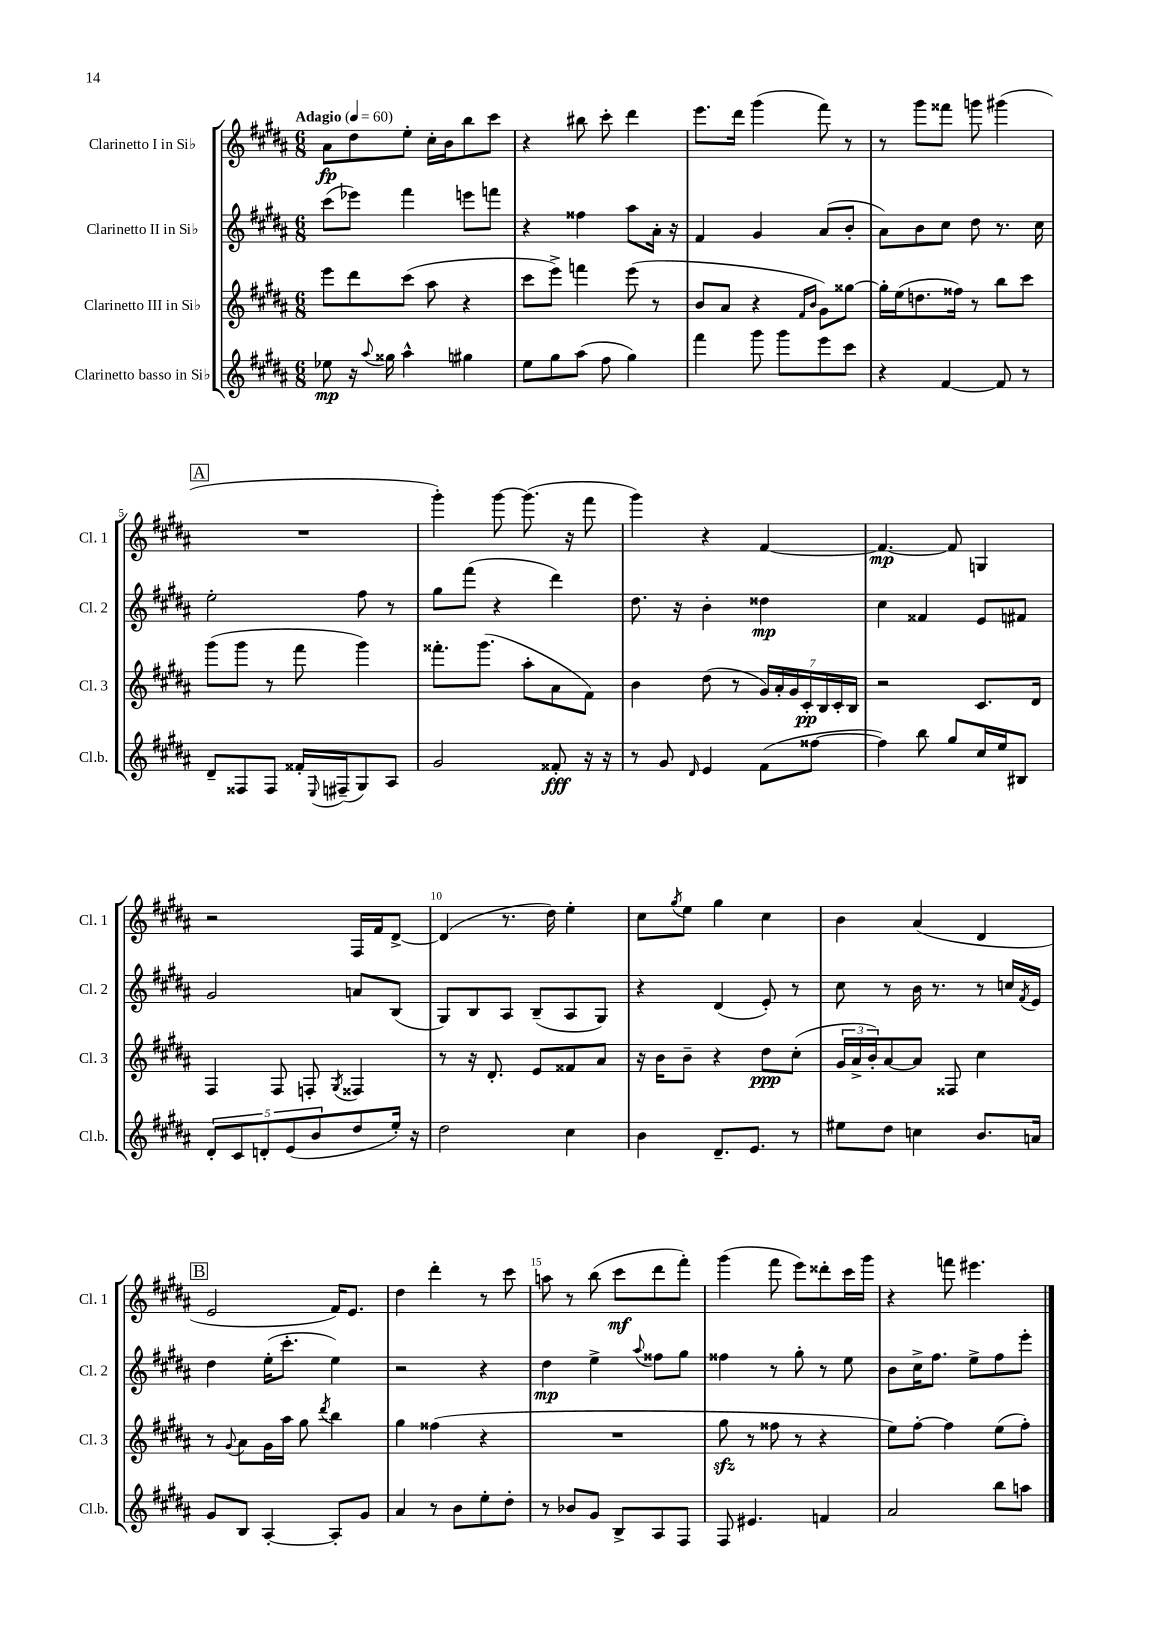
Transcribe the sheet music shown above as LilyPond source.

<<
\new StaffGroup <<
\new Staff = "s0" \with { instrumentName = "Clarinetto I in Sib" shortInstrumentName = "Cl. 1" } {
    \clef treble \key b \major \numericTimeSignature \time 6/8 \tempo "Adagio" 4 = 60
    ais'8\fp dis''8 e''8-. cis''16-. b'16 b''8 cis'''8 |
    r4 bis''8 cis'''8-. dis'''4 |
    e'''8. dis'''16 gis'''4( fis'''8) r8 |
    r8 gis'''8 fisis'''8 g'''8 gis'''4( |
    \mark \markup { \box "A" } R2. |
    gis'''4-.) gis'''8~ gis'''8.( r16 fis'''8 |
    gis'''4) r4 fis'4~ |
    fis'4.~\mp fis'8 g4 |
    r2 fis16 fis'16 dis'8~-> |
    dis'4( r8. dis''16) e''4-. |
    cis''8 \acciaccatura { gis''8 } e''8 gis''4 cis''4 |
    b'4 ais'4( dis'4 |
    \mark \markup { \box "B" } e'2 fis'16) e'8. |
    dis''4 dis'''4-. r8 cis'''8 |
    a''8 r8 b''8( cis'''8\mf dis'''8 fis'''8-.) |
    gis'''4( fis'''8 e'''8) disis'''8-. cis'''16 gis'''16 |
    r4 f'''8 eis'''4. \bar "|." |
}
\new Staff = "s1" \with { instrumentName = "Clarinetto II in Sib" shortInstrumentName = "Cl. 2" } {
    \clef treble \key b \major \numericTimeSignature \time 6/8
    cis'''8( ees'''8) fis'''4 e'''8 f'''8 |
    r4 fisis''4 ais''8 ais'16-. r16 |
    fis'4 gis'4 ais'8( b'8-. |
    ais'8) b'8 cis''8 dis''8 r8. cis''16 |
    \mark \markup { \box "A" } e''2-. fis''8 r8 |
    gis''8 fis'''8( r4 dis'''4) |
    dis''8. r16 b'4-. disis''4\mp |
    cis''4 fisis'4 e'8 fis'8 |
    gis'2 a'8 b8( |
    gis8) b8 ais8 b8--( ais8 gis8) |
    r4 dis'4( e'8-.) r8 |
    cis''8 r8 b'16 r8. r8 c''16 \acciaccatura { fis'8 } e'16 |
    \mark \markup { \box "B" } dis''4 e''16-.( cis'''8.-. e''4) |
    r2 r4 |
    dis''4\mp e''4-> \appoggiatura { ais''8 } fisis''8 gis''8 |
    fisis''4 r8 gis''8-. r8 e''8 |
    b'8 cis''16-> fis''8. e''8-> fis''8 e'''8-. \bar "|." |
}
\new Staff = "s2" \with { instrumentName = "Clarinetto III in Sib" shortInstrumentName = "Cl. 3" } {
    \clef treble \key b \major \numericTimeSignature \time 6/8
    e'''8 dis'''8 cis'''8( ais''8 r4 |
    cis'''8 e'''8->) f'''4 e'''8( r8 |
    b'8 ais'8 r4 \grace { fis'16 b'16 } gis'8) gisis''8~ |
    gisis''16-. e''16( d''8. fisis''16) r8 b''8 cis'''8 |
    \mark \markup { \box "A" } gis'''8( gis'''8 r8 fis'''8 gis'''4) |
    fisis'''8.-. gis'''8.( ais''8-. ais'8 fis'8) |
    b'4 dis''8( r8 \tuplet 7/4 { gis'16) ais'16-. gis'16 cis'16-.\pp b16 cis'16-. b16 } |
    r2 cis'8. dis'16 |
    fis4 fis8 f8-. \acciaccatura { gis8 } fisis4 |
    r8 r16 dis'8.-. e'8 fisis'8 ais'8 |
    r16 b'16 b'8-- r4 dis''8\ppp cis''8-.( |
    \tuplet 3/2 { gis'16 ais'16-> b'16-.) } ais'8~ ais'8 fisis8 cis''4 |
    \mark \markup { \box "B" } r8 \appoggiatura { gis'8 } ais'8 gis'16 ais''16 gis''8 \acciaccatura { dis'''8 } b''4 |
    gis''4 fisis''4( r4 |
    R2. |
    gis''8\sfz r8 fisis''8 r8 r4 |
    e''8) fis''8~-. fis''4 e''8( fis''8-.) \bar "|." |
}
\new Staff = "s3" \with { instrumentName = "Clarinetto basso in Sib" shortInstrumentName = "Cl.b." } {
    \clef treble \key b \major \numericTimeSignature \time 6/8
    ees''8\mp r16 \appoggiatura { ais''8 } gisis''16 ais''4-^ gis''4 |
    e''8 gis''8 ais''8( fis''8 gis''4) |
    fis'''4 gis'''8 gis'''8 e'''8 cis'''8 |
    r4 fis'4~ fis'8 r8 |
    \mark \markup { \box "A" } dis'8-- fisis8 fisis8 fisis'16-. \appoggiatura { e8 } fis16--( gis8) ais8 |
    gis'2 fisis'8-.\fff r16 r16 |
    r8 gis'8 \grace { dis'16 } e'4 fis'8( fisis''8~ |
    fisis''4) b''8 gis''8 cis''16 e''16 bis8 |
    \tuplet 5/4 { dis'8-. cis'8 d'8-. e'8( b'8 } dis''8 e''16-.) r16 |
    dis''2 cis''4 |
    b'4 dis'8.-- e'8. r8 |
    eis''8 dis''8 c''4 b'8. a'16 |
    \mark \markup { \box "B" } gis'8 b8 ais4~-. ais8-. gis'8 |
    ais'4 r8 b'8 e''8-. dis''8-. |
    r8 bes'8 gis'8 b8-> ais8 fis8 |
    fis8 eis'4. f'4 |
    ais'2 b''8 a''8 \bar "|." |
}
>>
>>
\layout { \context { \Score \override BarNumber.break-visibility = ##(#f #t #t) barNumberVisibility = #(every-nth-bar-number-visible 5) } }
